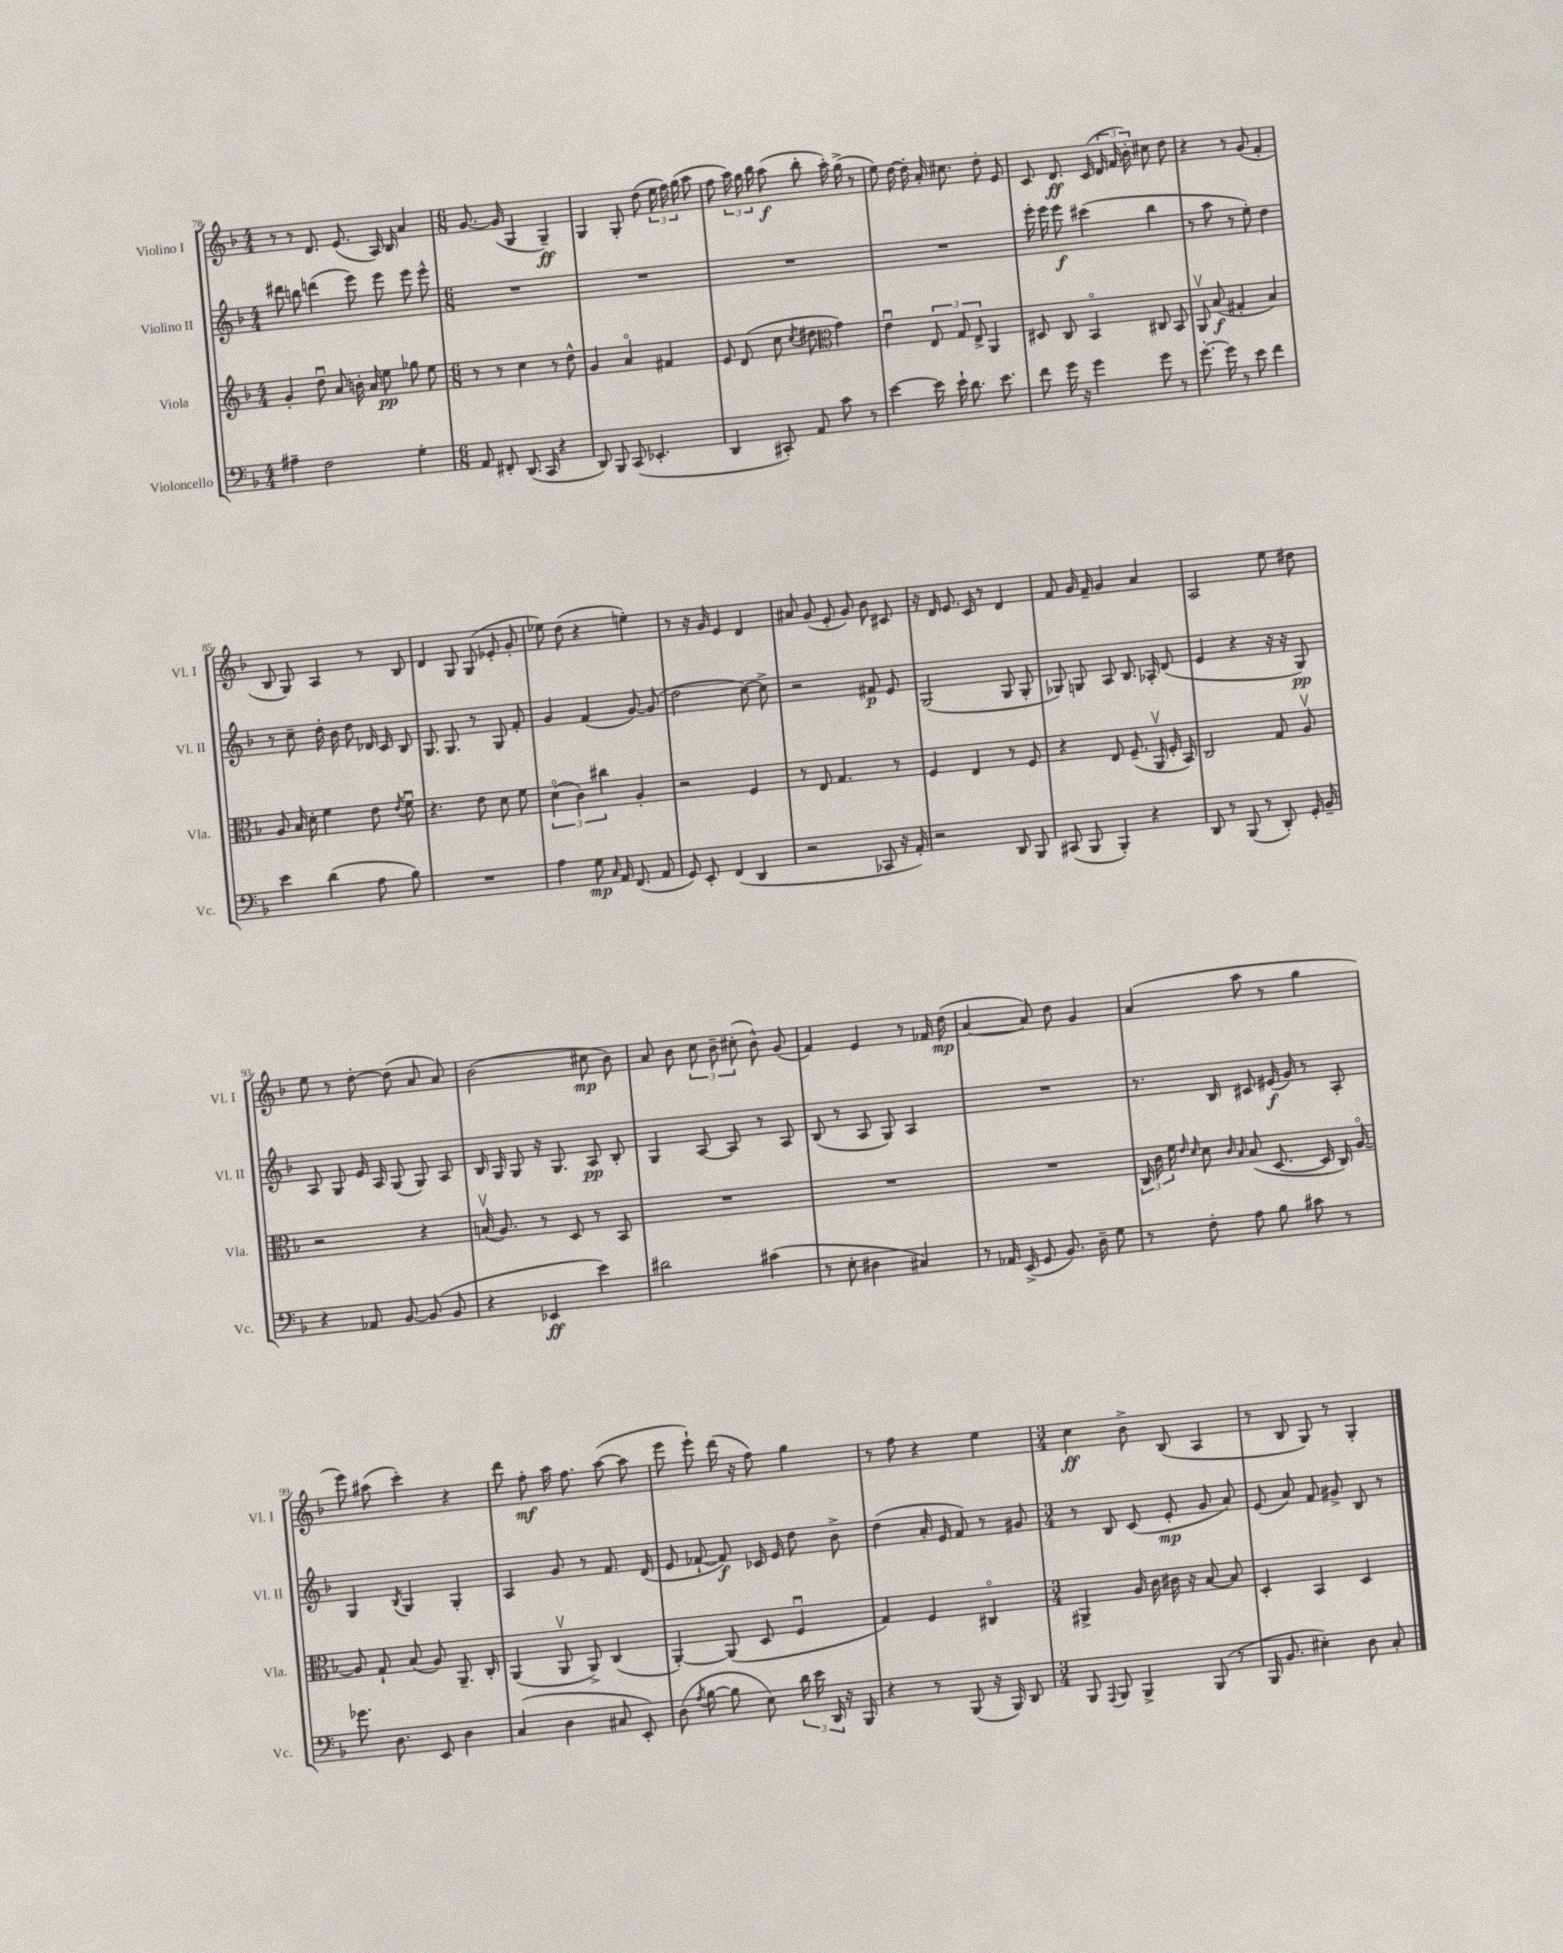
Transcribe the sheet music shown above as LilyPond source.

<<
\new StaffGroup <<
\new Staff = "s0" \with { instrumentName = "Violino I" shortInstrumentName = "Vl. I" } {
    \clef treble \key f \major \numericTimeSignature \time 4/4
    \autoBeamOff r8 r8 d'8. e'8.( a16) bes16 a'4 |
    \numericTimeSignature \time 6/8 g'8.~ g'16( g4 g4--\ff) |
    g4 g8-. d''8( \tuplet 3/2 { e''16 f''16) g''16( } a''8 |
    f''8 \tuplet 3/2 { a''16) g''16 bes''16 } a''8\f( bes''8-. a''16-.) g''16->( r8 |
    e''8) d''16~ d''16-. a'16-. cis''8. d''8-. e'8 |
    c'8 d'8.\ff c'16( \tuplet 3/2 { d'16 f'16 bes'16-.) } cis''8 d''8 |
    r4 r8 g'8( f'4-. |
    bes8 g8) a4 r8 bes8 |
    d'4 g8 g8( ees'8-. g'8-. |
    ees''8) d''8( r4 e''4-.) |
    r8 r16 g'16 e'4 d'4 |
    ais'8 g'8( e'8-. g'8) bes'8 cis'8 |
    r16 d'16 e'8. c'16 r8 d'4 |
    f'8 g'16 f'16-- g'4 a'4 |
    a2 e''8 dis''8 |
    e''8 r8 d''8~-. d''8( a'8 a'8) |
    bes'2( cis''8\mp bes'8) |
    a'8 bes'8 \tuplet 3/2 { c''8 bes'8-- cis''8-.( } bes'8-^) g'8( |
    f'4) e'4 r8 fes'16 d''16\mp( |
    a'4~ a'8) d''8 g'4 |
    a'4( a''8 r8 g''4 |
    e'''8) ais''8( c'''4-.) r4 |
    d'''8 f''8-.\mf a''16 f''8. a''8~( a''8 |
    e'''8 e'''8-!) d'''16( r16 f''8) g''4 |
    r8 f''8 r4 e''4 |
    \numericTimeSignature \time 3/4 c''4\ff bes'8-> bes8( a4 |
    r8 bes8 g8) r8 g4-. \bar "|." |
}
\new Staff = "s1" \with { instrumentName = "Violino II" shortInstrumentName = "Vl. II" } {
    \clef treble \key f \major \numericTimeSignature \time 4/4
    \autoBeamOff dis'''8 b''8 d'''4( e'''8) e'''8 e'''8 e'''8-^ |
    \numericTimeSignature \time 6/8 R2. |
    R2. |
    R2. |
    R2. |
    e'''16-. e'''16 e'''8\f cis'''4( bes''4 |
    r8 a''8 r8 e''8-.) d''4 |
    r8 c''8-- d''16-. bes'16 d''8 des'16 c'16 bes8 |
    g8. g8. r8 g8 f'8-. |
    g'4 f'4( g'8~) g'8( |
    d''2 c''8~) c''8-> |
    r2 fis'8\p e'8 |
    g2( g8 g8-. |
    ges8) g8 a8 bes8. aes16-. d'8( |
    e'4 r4 r16 r16 g8\pp) |
    a8 g8 e'16 a16 g8( g8) a8 |
    bes16 g16 g8 r16 g8. a8\pp bes8-. |
    g4 a8~ a8 r8 a8 |
    bes8( r8 a8 g8) a4 |
    R2. |
    r8. bes16 cis'8 eis'16\f( g'16) r8 a8-. |
    g4 \acciaccatura { bes8 } g4 g4-. |
    a4 g'8 r8 f'8. d'16( |
    e'8 fes'8~-! fes'8\f) ces'16 e'16 d''8 bes'8-> |
    d''4( a'16-. e'16 f'8) r8 gis'8 |
    \numericTimeSignature \time 3/4 r8 bes8 c'8( e'8-.\mp g'8 a'8) |
    e'8( a'8) f'8 gis'8-> bes8 r8 \bar "|." |
}
\new Staff = "s2" \with { instrumentName = "Viola" shortInstrumentName = "Vla." } {
    \clef treble \key f \major \numericTimeSignature \time 4/4
    \autoBeamOff g'4-. d''8\downbow a'8 b'16-. a'16 e''8\pp ges''8 e''8 |
    \numericTimeSignature \time 6/8 r8 r8 c''4 r8 d''8-^ |
    g'4 a'4\flageolet fis'4 |
    e'8 d'8( c''8 \acciaccatura { c''8 } dis''8 \clef alto g'4) |
    e'4\downbow \tuplet 3/2 { e8 g8 e8-> } a,4 |
    dis8 c8 bes,4\flageolet cis8 bes,8 |
    a,8\upbow bes8\f( gis4-. bes4) |
    a8 bes16 d'16-. f'4 e'8 \acciaccatura { e'8 } f'8\downbow |
    r4. e'8 d'8 f'8 |
    \tuplet 3/2 { d'4\flageolet( c'4) cis''4 } a4-. |
    r2 f4 |
    r8 e8 g4. r8 |
    f4 e4 r8 f8 |
    r4 e8 f8.--( a,16\upbow f16-. bes,16) |
    c2 g8 a8\upbow |
    r2 r4 |
    b16\upbow( a8.) r8 d8 r8 bes,8 |
    R2. |
    R2. |
    R2. |
    \tuplet 3/2 { c16 c'16 f'16 } \grace { e'16 d'16 } d'8 \grace { c'16 bes16 } bes8( d8.~ d16 c16) a16~\flageolet |
    a8 g8-! bes8( a8) a,8.-- c16-. |
    a,4( a,8\upbow a,8->) c4( |
    a,4~-.) a,8( d8 f4\downbow |
    g4) f4 cis4\flageolet |
    \numericTimeSignature \time 3/4 ais,4-> a16 c'16 cis'16 r16 bes8~ bes8 |
    d4-. bes,4 d4 \bar "|." |
}
\new Staff = "s3" \with { instrumentName = "Violoncello" shortInstrumentName = "Vc." } {
    \clef bass \key f \major \numericTimeSignature \time 4/4
    \autoBeamOff ais4-- f2 g4-. |
    \numericTimeSignature \time 6/8 a,8 fis,8-. d,8.( c,16 r4 |
    d,8) bes,,8 c,8( ees,4.-. |
    d,4 cis,8-.) a,8 c'8 r8 |
    e'4~ e'16 e'16-! d'8. e'8. |
    f'8 g'16 r16 g'4 g'8 r8 |
    g'8.~-. g'16 r8 e'8 f'4 |
    e'4 d'4( a8 bes8) |
    R2. |
    a4 g8\mp \grace { c16 } a,16 f,8.( a,8 |
    g,8) e,8-. f,4( d,4 |
    r2 ces,8 r16 a,16-.) |
    r2 d,8 bes,,8 |
    cis,8( bes,,8 bes,,4-.) r4 |
    d,8 r8 bes,,8( r8 d,8-.) g,16-. bes,16-- |
    r4 aes,8 bes,8~ bes,8( bes,8 |
    r4 ees,4\ff e'4) |
    dis'2 cis'4( |
    r8 e8-. dis4 cis4) |
    r8 aes,16 e,16->( g,8 bes,8.) d16-- g8 |
    r8 f8-. a8 bes8 cis'8 r8 |
    ges'8. d8. e,8 d4 |
    c4( d4 cis8 e,8-.) |
    d8( \acciaccatura { a8 } bes8~ bes8 e8) \tuplet 3/2 { d'16 e'16 d,16 } r16 bes,,16 |
    r4 r8 bes,,8( r16 bes,,16) d,8 |
    \numericTimeSignature \time 3/4 bes,,8 \appoggiatura { a,,8 } bes,,8 bes,,4-> bes,,8( r8 |
    bes,,16 bes,8. eis4-.) d8 c8-. \bar "|." |
}
>>
>>
\layout { \context { \Score currentBarNumber = #78 } }
